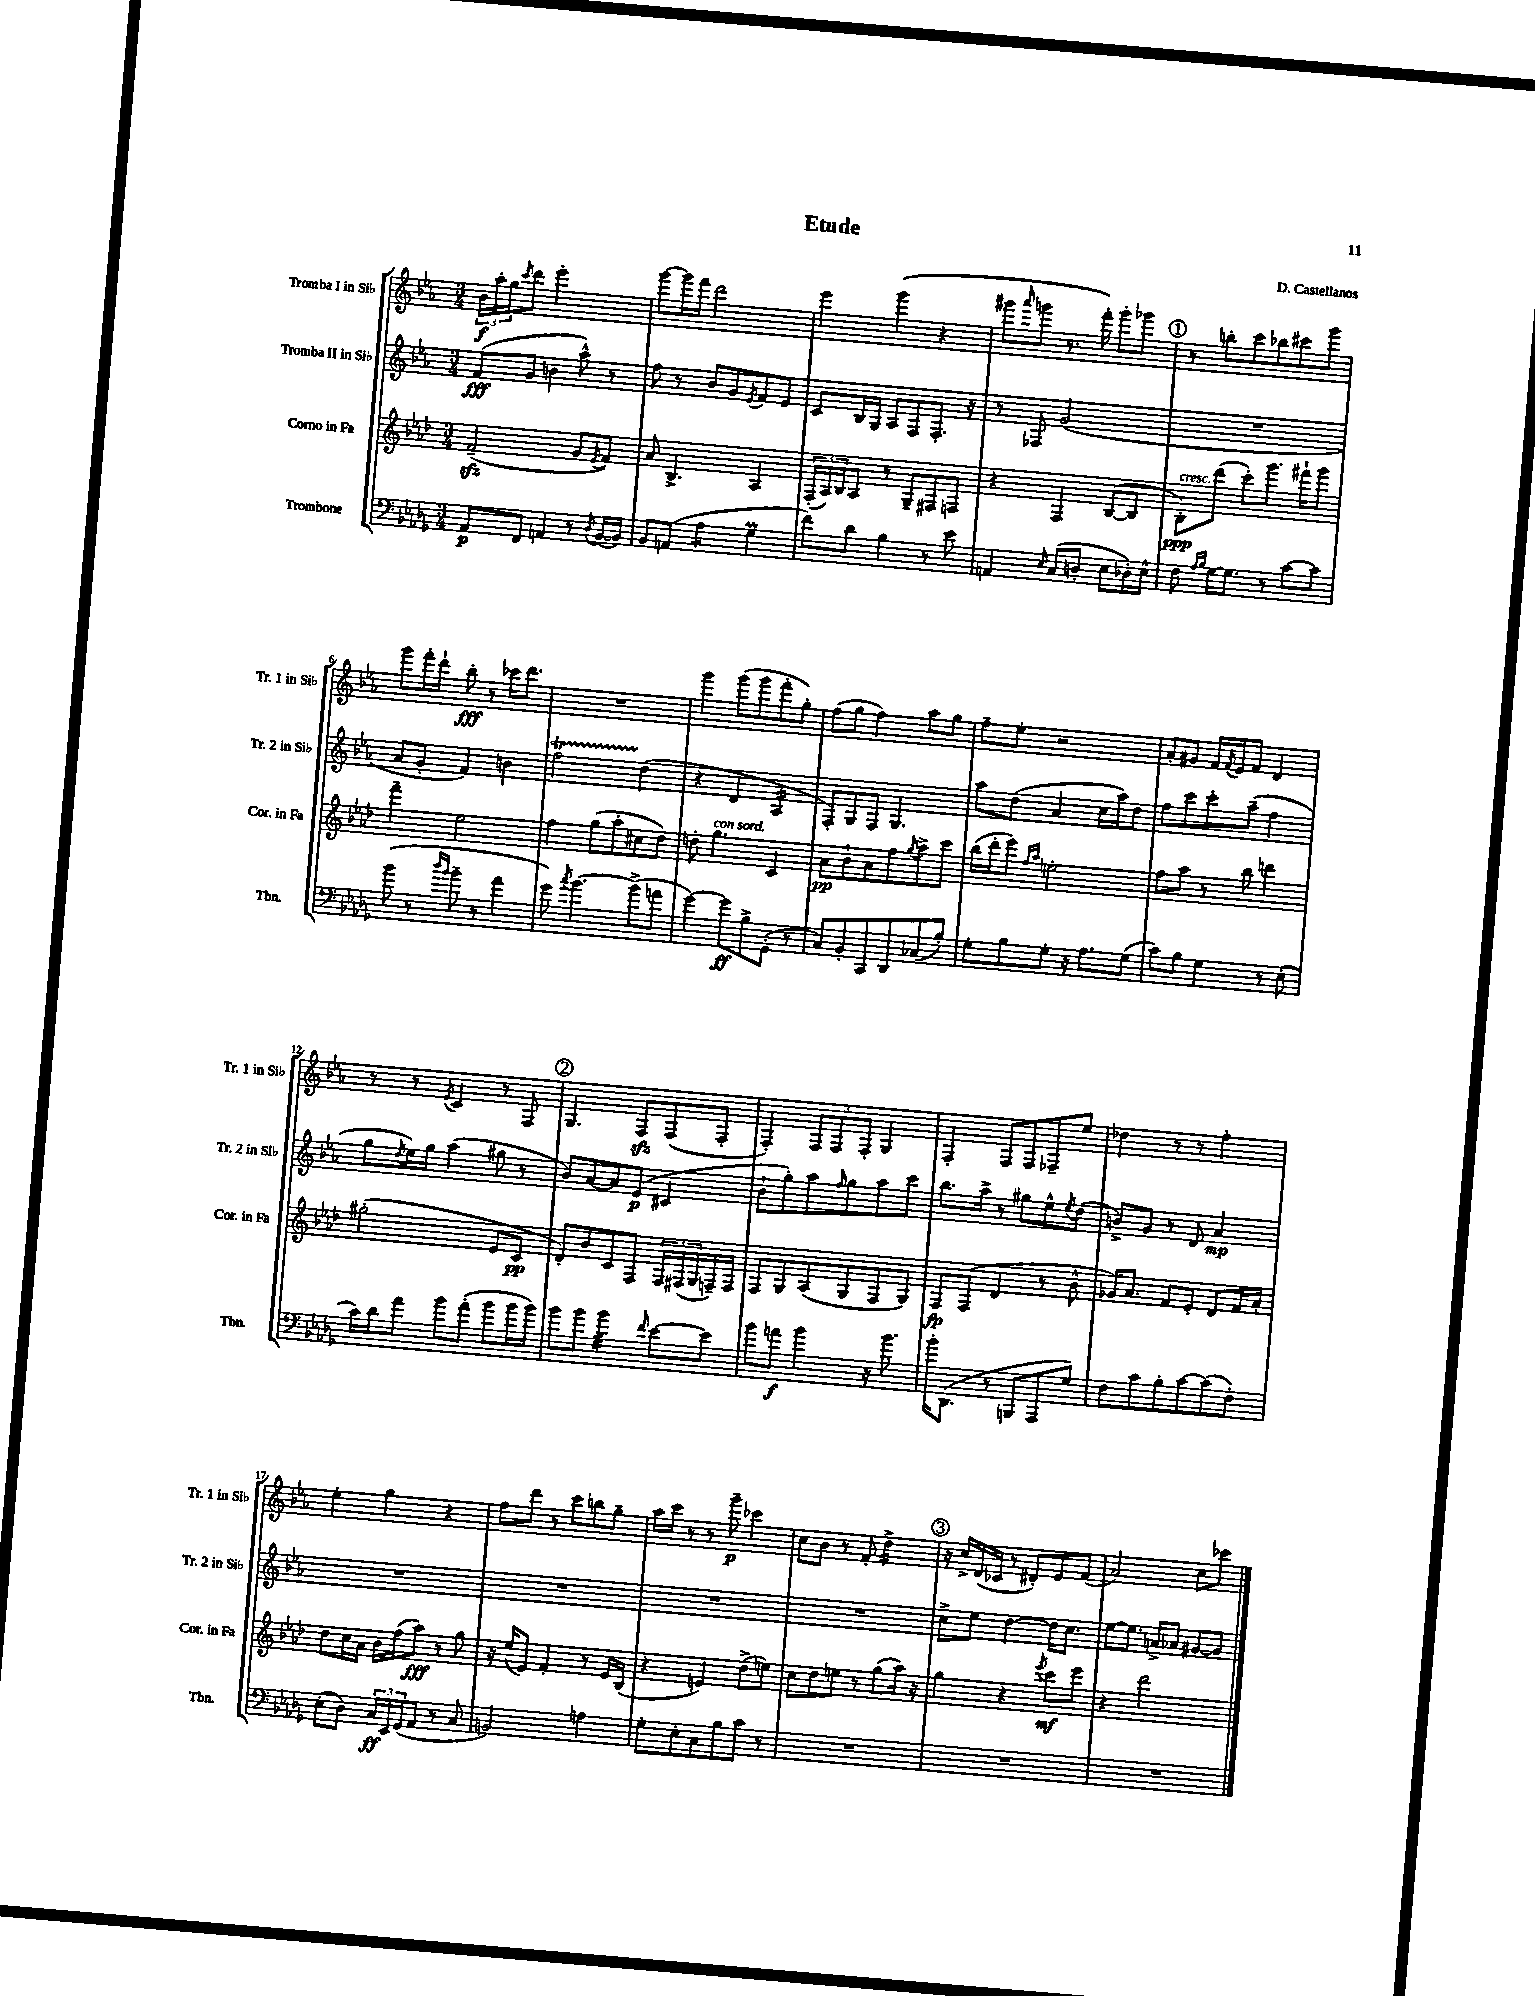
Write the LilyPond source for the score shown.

\header { title = "Etude" composer = "D. Castellanos" }
<<
\new StaffGroup <<
\new Staff = "s0" \with { instrumentName = "Tromba I in Sib" shortInstrumentName = "Tr. 1 in Sib" } {
    \clef treble \key ees \major \numericTimeSignature \time 3/4
    \tuplet 3/2 { bes'16\f aes''16-. g''16 } \acciaccatura { c'''8 } d'''8 ees'''2-. |
    g'''8~ g'''16 f'''16 d'''2 |
    ees'''4 g'''4( r4 |
    gis'''8 \grace { aes'''16 } g'''8 r8. f'''16-.) g'''8-. ges'''8 |
    \mark \markup { \circle "1" } r8 b''8-. c'''8 bes''8 cis'''8 g'''8 |
    g'''8 f'''16-. d'''16-! bes''8-.\fff r8 ces'''16 d'''8. |
    R2. |
    g'''4 g'''8( g'''8 f'''8-. g''8-.) |
    f''8( g''8 f''4) aes''8 g''8 |
    f''8-- ees''8-. r2 |
    aes'8-. gis'8 f'16 \acciaccatura { f'8 } ees'16 f'8 d'4 |
    r8 r8 \acciaccatura { ees'8 } c'4 r8 f8 |
    \mark \markup { \circle "2" } g4. f8\sfz f8( f8-. |
    f4-.) \tuplet 3/2 { f8 f8 f8-. } g4 |
    f4-. f8 f8 fes8-- ees''8 |
    des''4 r8 r8 f''4-. |
    ees''4-. g''4 r4 |
    f''8 d'''8 r8 c'''8 b''8 g''8-- |
    aes''16 c'''16 r8 r8 g'''8--\p ces'''4 |
    c''8 bes'8 r8 f'8-. d''4:16-> |
    \mark \markup { \circle "3" } r16 c''16-> d'16( ces'16 r8 dis'8-.) ees'8 f'8( |
    aes'2) c''8 ces'''8 \bar "|." |
}
\new Staff = "s1" \with { instrumentName = "Tromba II in Sib" shortInstrumentName = "Tr. 2 in Sib" } {
    \clef treble \key ees \major \numericTimeSignature \time 3/4
    f'8\fff( g'8 b'4 aes''8-^) r8 |
    f''8 r8 bes'8 g'8 \acciaccatura { ees'8 } f'8 ees'8 |
    c'8 bes16 g16 aes8 f8 f8.-. r16 |
    r8 fes8 g'2( |
    \mark \markup { \circle "1" } R2. |
    aes'8 g'8-. f'4) b'4 |
    f''2\startTrillSpan d''4\stopTrillSpan( |
    r4 d'4 aes4:16 |
    f8-.) g8 f8 g4. |
    aes''8 d''8( aes'4 c''16 aes''16) d''8 |
    f''8 c'''8 c'''8-. aes''8--( f''4 |
    g''8 \acciaccatura { d''8 } ees''16) g''16 aes''4( gis''8 r8 |
    \mark \markup { \circle "2" } bes'8) aes'8~ aes'8 ees'8\p( cis'4 |
    bes'8-! g''8-.) aes''8 \grace { f''16 } g''8 aes''8 c'''8 |
    bes''8. aes''16-> r8 gis''8 ees''8-^ \acciaccatura { ees''8 } d''8( |
    b'8->) g'8 r8 d'8 aes'4\mp |
    R2. |
    R2. |
    R2. |
    R2. |
    \mark \markup { \circle "3" } c''8-> ees''8 d''4~ d''16 c''8. |
    ees''8~ ees''8. a'16-> aes'8 gis'8~ gis'8 \bar "|." |
}
\new Staff = "s2" \with { instrumentName = "Corno in Fa" shortInstrumentName = "Cor. in Fa" } {
    \clef treble \key aes \major \numericTimeSignature \time 3/4
    f'2--\sfz( g'8 \acciaccatura { ees'8 } f'8) |
    aes'8 bes4.-> aes4 |
    \tuplet 3/2 { f16-.( aes16) bes16 } aes8 r8 g8-- fis8 f8 |
    r4 f4 bes8~( bes8 |
    \mark \markup { \circle "1" } bes8-.\ppp^\markup { \italic "cresc." }) des'''8( c'''8-.) g'''8. fis'''16-! g'''8 |
    f'''4-- ees''2 |
    f''4 g''8( aes''8-. cis''8 des''8) |
    d''8-. g''4.^\markup { \italic "con sord." } c'4 |
    aes'8\pp bes'8-! aes'8 f''8 \acciaccatura { g''8 } aes''8-> c'''8 |
    bes''16( des'''16-. ees'''8) \grace { f''16 aes''16 } e''2-. |
    f''8 aes''8 r8 bes''8 d'''4 |
    gis''2-.( ees'8 c'8\pp |
    \mark \markup { \circle "2" } des'8-.) bes'8 c'8 f8 \tuplet 3/2 { f16 fis16( g16 } f16--) f16 |
    f8 g8 aes8( g8 f8 g8) |
    f8\fp f8( des'4 r8 bes'8-^ |
    ges'16) aes'8. f'8 ees'8-. des'8 f'16 aes'16-. |
    des''8 c''16 aes'16 bes'16 f''16( aes''8\fff) r8 g''8 |
    r16 ees''16( ees'8) f'4-. r8 ees'16 bes16( |
    r4 e'4) des''8->( e''8) |
    c''8 des''8 e''8 r8 g''8( aes''16) r16 |
    \mark \markup { \circle "3" } g''4 r4 \acciaccatura { ees'''8 } c'''8\mf ees'''8 |
    r4 des'''2 \bar "|." |
}
\new Staff = "s3" \with { instrumentName = "Trombone" shortInstrumentName = "Tbn." } {
    \clef bass \key des \major \numericTimeSignature \time 3/4
    aes,8\p f,8 a,4 r8 \acciaccatura { des8 } bes,16~( bes,16) |
    bes,8 a,8( aes4:8 ges4\prall |
    f'8) des'8 bes4 r8 ees'8 |
    a,4 \grace { ees16 } c8( d8-. ees8 des16-.) ees16-^ |
    \mark \markup { \circle "1" } f8 \grace { aes16 bes16 } ges16~ ges8. r8 c'8~ c'8 |
    bes'8( r8 \grace { des''16 bes'16 } bes'8-- r8 aes'4 |
    ges'8) \acciaccatura { c''8 } bes'4.~ bes'8->( a'8 |
    ges'4~) ges'8\ff bes8-> ges,8-.( r8 |
    c8) bes,8-. c,8 des,8 ces8( bes8-.) |
    ges8-. bes8 ges8-. r16 aes8. ges8( |
    c'8) bes8 ges4 r8 ees8-.( |
    c'16) des'16 aes'8 bes'8 aes'8-.( bes'8 bes'16 bes'16) |
    \mark \markup { \circle "2" } bes'8 bes'8 bes'4:32 \grace { f'16 } ees'8~ ees'8 |
    bes'8 a'8\f bes'4 r16 bes'8. |
    bes'16-. des,8.( r8 b,,8 aes,,8 ges8) |
    f8 c'8 bes8-. c'8~ c'8( f8-.) |
    ees8-.( des8) \tuplet 3/2 { c16\ff ees,16 ges,16( } aes,8 r8 c8 |
    b,2) a4 |
    ges8-. ees8-. c8 bes8 c'8 r8 |
    R2. |
    \mark \markup { \circle "3" } R2. |
    R2. \bar "|." |
}
>>
>>
